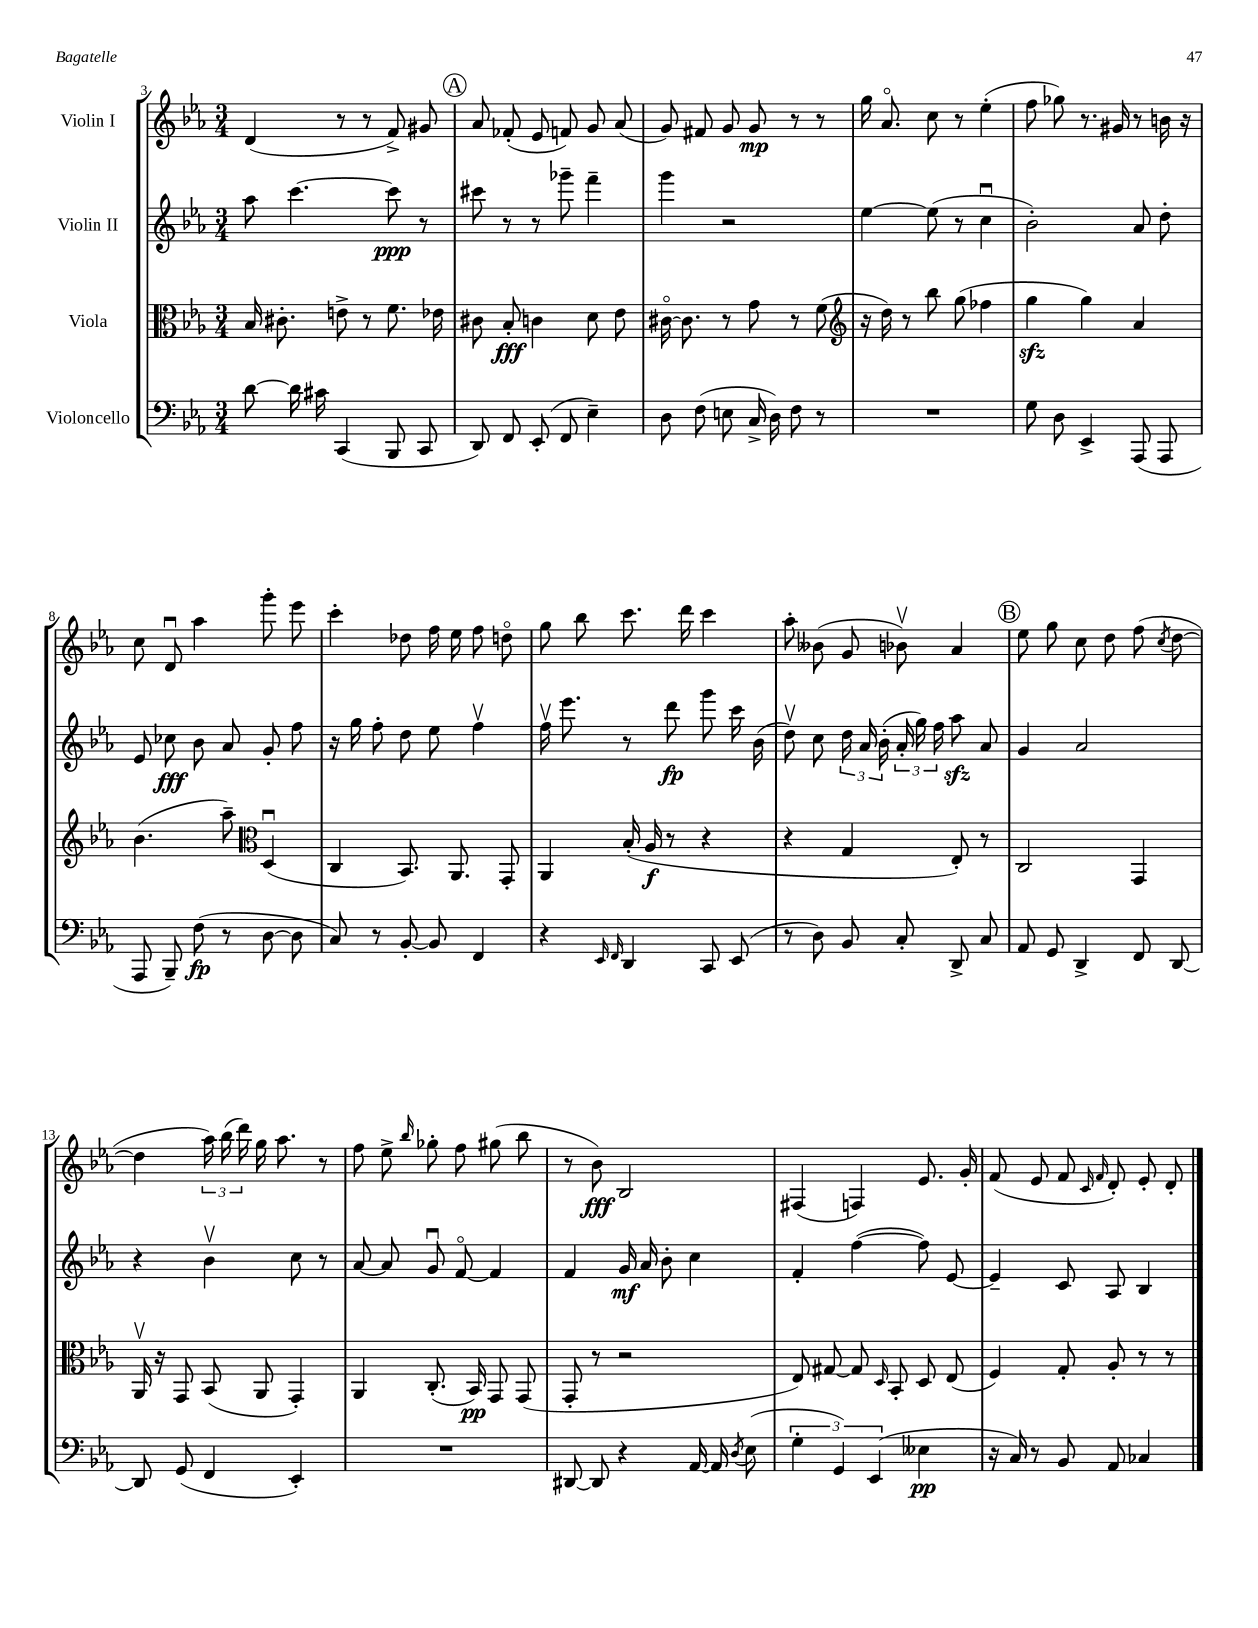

**kern	**kern	**kern	**kern
*staff4	*staff3	*staff2	*staff1
*clefF4	*clefC3	*clefG2	*clefG2
*k[b-e-a-]	*k[b-e-a-]	*k[b-e-a-]	*k[b-e-a-]
*M3/4	*M3/4	*M3/4	*M3/4
[8d\	16B-/	8aa-\	(4d/
.	8.c#'\	.	.
16d\]	.	[4.ccc\	.
16c#\	.	.	.
(4CC/	8e^\	.	8r
.	8r	.	8r
8BBB-/	8.f\	8ccc\]	8f^/)
8CC/	.	8r	8g#/
.	16e-\	.	.
=	=	=	=
8DD/)	8c#\	8ccc#\	8a-/
8FF/	8B-'/	8r	(8f-'/
(8EE-'/	4c\	8r	8e-/
8FF/	.	8ggg-~\	8f/)
4E-~\)	8d\	4fff~\	8g/
.	8e-\	.	(8a-/
=	=	=	=
8D\	[16c#o\	4ggg\	8g/)
.	8.c#\]	.	.
(8F\	.	.	8f#/
8E\	8r	2r	8g/
16C^/	8g\	.	8g/
16D\)	.	.	.
8F\	8r	.	8r
8r	(8f\	.	8r
=	=	=	=
*	*clefG2	*	*
2.r	16r	[4ee-\	16gg\
.	16dd\)	.	8.a-o/
.	8r	.	.
.	8bb-\	(8ee-\]	8cc\
.	(8gg\	8r	8r
.	4ff-\	4ccu\	(4ee-'\
=	=	=	=
8G\	4gg\	2b-'\)	8ff\
8D\	.	.	8gg-\)
4EE-^/	4gg\)	.	8.r
.	.	.	16g#/
(8AAA-/	4a-/	8a-/	8r
8AAA-/	.	8dd'\	16b\
.	.	.	16r
=	=	=	=
8AAA-/	(4.b-\	8e-/	8cc\
8BBB-~/)	.	8cc-\	8du/
(8F\	.	8b-\	4aa-\
8r	8aa-~\)	8a-/	.
*	*clefC3	*	*
[8D\	(4Du/	8g'/	8ggg'\
8D\]	.	8ff\	8eee-\
=	=	=	=
8C/)	4C/	16r	4ccc'\
.	.	16gg\	.
8r	.	8ff'\	.
[8BB-'/	8.BB-/)	8dd\	8dd-\
8BB-/]	.	8ee-\	16ff\
.	8.AA-/	.	16ee-\
4FF/	.	4ffv\	8ff\
.	8GG'/	.	8ddo\
=	=	=	=
4r	4AA-/	16ffv\	8gg\
.	.	8.eee-\	.
.	.	.	8bb-\
16qqEE-/	.	.	.
16qqFF/	.	.	.
4DD/	(16B-'/	8r	8.ccc\
.	16A-/	.	.
.	8r	8ddd\	.
.	.	.	16ddd\
8CC/	4r	8ggg\	4ccc\
(8EE-/	.	16ccc\	.
.	.	(16b-\	.
=	=	=	=
8r	4r	8ddv\)	8aa-'\
8D\)	.	8cc\	(8b--\
8BB-/	4G/	24dd\	8g/
.	.	24a-/	.
.	.	(24b-'\	.
8C'/	.	24a-'/	8b-v\)
.	.	24gg\)	.
.	.	24ff\	.
8DD^/	8E-'/)	8aa-\	4a-/
8C/	8r	8a-/	.
=	=	=	=
8AA-/	2C/	4g/	8ee-\
8GG/	.	.	8gg\
4DD^/	.	2a-/	8cc\
.	.	.	8dd\
8FF/	4GG/	.	(8ff\
.	.	.	8qcc/
[8DD/	.	.	[8dd\
=	=	=	=
8DD/]	16AA-v/	4r	4dd\]
.	16r	.	.
(8GG/	8GG/	.	.
4FF/	(8BB-/	4b-v\	24aa-\)
.	.	.	(24bb-\
.	.	.	24ddd\)
.	8AA-/	.	16gg\
.	.	.	8.aa-\
4EE-'/)	4GG'/)	8cc\	.
.	.	8r	8r
=	=	=	=
2.r	4AA-/	[8a-/	8ff\
.	.	8a-/]	8ee-^\
.	.	.	16qqbb-/
.	(8.C'/	8gu/	8gg-'\
.	.	[8fo/	8ff\
.	16BB-/)	.	.
.	8GG/	4f/]	(8gg#\
.	(8GG/	.	8bb-\
=	=	=	=
[8DD#/	8GG'/	4f/	8r
8DD#/]	8r	.	8b-\)
4r	2r	16g/	2B-/
.	.	16a-/	.
.	.	8b-'\	.
[16AA-/	.	4cc\	.
16AA-/]	.	.	.
8qD/	.	.	.
(8E-\	.	.	.
=	=	=	=
6G'\	8E-/)	4f'/	(4F#/
.	[8G#/	.	.
6GG/)	.	.	.
.	8G#/]	([4ff\	4F/)
(6EE-/	.	.	.
.	16qqD/	.	.
.	8BB-'/	.	.
4E--\	8D/	8ff\])	8.e-/
.	(8E-/	[8e-/	.
.	.	.	16g'/
=	=	=	=
16r	4F/)	4e-~/]	(8f/
16C/)	.	.	.
8r	.	.	8e-/
8BB-/	8G'/	8c/	8f/
.	.	.	16qqc/
.	.	.	16qqf/
8AA-/	8A-'/	8A-/	8d'/)
4C-/	8r	4B-/	8e-'/
.	8r	.	8d'/
==	==	==	==
*-	*-	*-	*-
